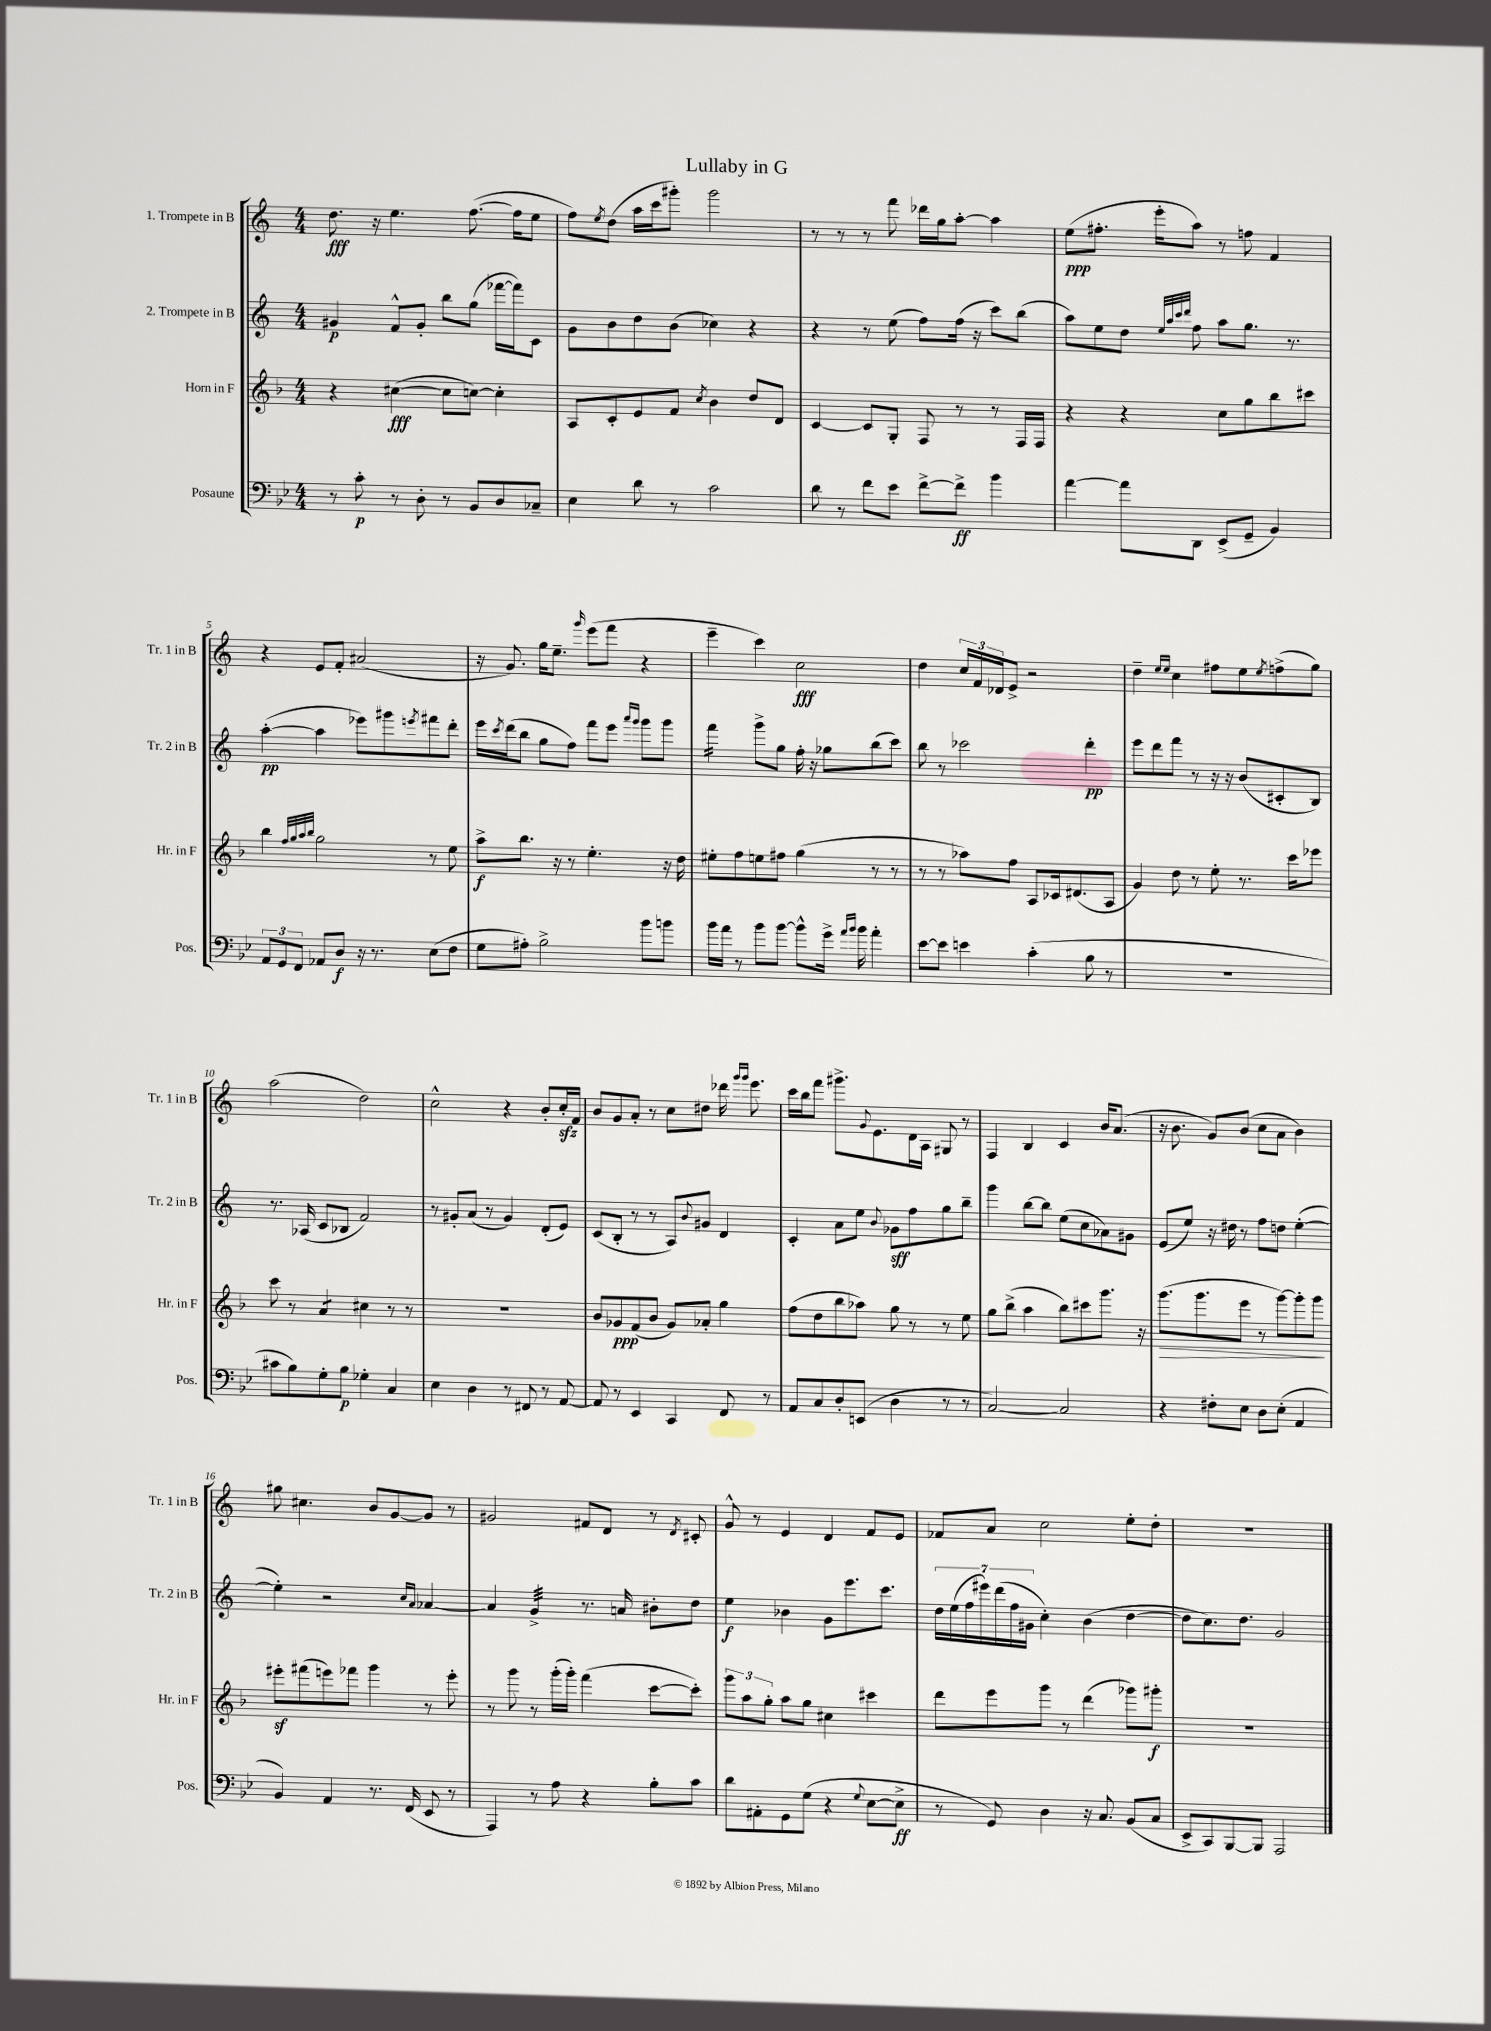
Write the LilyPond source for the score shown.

\header { title = "Lullaby in G" }
<<
\new StaffGroup <<
\new Staff = "s0" \with { instrumentName = "1. Trompete in B" shortInstrumentName = "Tr. 1 in B" } {
    \clef treble \key c \major \numericTimeSignature \time 4/4
    d''8.\fff r16 e''4. f''8.~( f''16 e''8 |
    f''8) \acciaccatura { e''8 } d''8( a''16 c'''16 gis'''8-.) gis'''2 |
    r8 r8 r8 f'''8 des'''16 g''16 a''8~-. a''4 |
    e''8\ppp( fis''8.-. e'''16-. a''8) r8 f''8 f'4 |
    r4 e'8 f'8-. ais'2( |
    r16 g'8.) g''16 e''8.-- \grace { g'''16 } e'''8( f'''8 r4 |
    e'''4-- c'''4) c''2\fff |
    d''4 \tuplet 3/2 { c''16 f'16 des'16 } e'8-> r2 |
    d''4-- \grace { e''16 e''16 } c''4 fis''8 e''8 \acciaccatura { e''8 } f''8->( g''8) |
    a''2( d''2) |
    c''2-^ r4 b'8-. c''16-.\sfz f'16 |
    b'8 g'8 a'8-. r8 c''8 dis''8 des'''16 \grace { g'''16 g'''16 } e'''8. |
    c'''16 b''16 f'''8 gis'''8.-> \appoggiatura { g'8 } e'8. d'16 a16 gis8 r8 |
    f4 b4 c'4 b'16 a'8.( |
    r16 b'8. g'8) b'8( c''8 a'8 b'4) |
    gis''8 cis''4. b'8 g'8~ g'8 r8 |
    gis'2 fis'8 d'8 r8 \acciaccatura { d'8 } cis'8-. |
    g'8-^ r8 e'4 d'4 f'8 e'8 |
    fes'8 a'8 c''2 e''8-. d''8-. |
    R1 \bar "|." |
}
\new Staff = "s1" \with { instrumentName = "2. Trompete in B" shortInstrumentName = "Tr. 2 in B" } {
    \clef treble \key c \major \numericTimeSignature \time 4/4
    gis'4\p f'8-^ gis'8-. b''8 g''8( fes'''16~ fes'''16) c'8 |
    g'8 b'8 d''8 b'8( ces''4) r4 |
    r4 r8 e''8( f''8) f''16( r16 c'''8) b''8( |
    a''8) e''8 d''8 \grace { e''32 a''32 c'''32 d'''32 } f''8 a''8 g''8. r8. |
    a''4~-.\pp( a''4 ees'''8) gis'''8 \acciaccatura { e'''8 } fis'''8 d'''8-. |
    e'''16 \acciaccatura { c'''8 } d'''16( b''8 g''8 f''8) f'''8 e'''8 \grace { a'''16 g'''16 } g'''8 g'''8 |
    f'''4:16 g'''8-> g''8 f''16-. r16 ges''8 b''8( c'''8) |
    b''8 r8 ces'''2 d'''4-.\pp |
    e'''8 d'''8 f'''8 r8 r16 r16 b'8( cis'8-. b8) |
    r8. aes16( c'8 bes8 f'2) |
    r8 gis'8-. a'8( r8 gis'4) d'8-.( e'8) |
    c'8( b8-. r8 r8 a8) \appoggiatura { b'8 } gis'8 d'4 |
    c'4-. a'8 e''8 \appoggiatura { b'8 } ges'8\sff f''8 g''8 b''8-- |
    g'''4 b''8~ b''8 e''8( c''8 aes'8) gis'8 |
    e'8( e''8) r16 dis''16 r8 f''8 d''8 e''4~-.( |
    e''4-.) r2 \grace { c''16 a'16 } aes'4~ |
    aes'4 g'4:32-> r8. a'16 bis'8-. d''8 |
    e''4\f bes'4 g'8 e'''8. c'''8. |
    \tuplet 7/4 { d''16 e''16( f''16 eis'''16) d'''16( f''16 gis'16 } c''4-.) b'4( d''4~ |
    d''8 c''8.) d''8. g'2 \bar "|." |
}
\new Staff = "s2" \with { instrumentName = "Horn in F" shortInstrumentName = "Hr. in F" } {
    \clef treble \key f \major \numericTimeSignature \time 4/4
    r4 cis''4~\fff( cis''8 c''8~) c''4-. |
    a8 c'8-. e'8 f'8 \acciaccatura { c''8 } bes'4 d''8 d'8 |
    c'4~ c'8 g8-. f8 r8 r8 f16 f16 |
    r4 r4 c''8 g''8 bes''8 cis'''8 |
    bes''4 \grace { f''32 g''32 a''32 bes''32 } g''2 r8 e''8 |
    a''8->\f bes''8. r16 r8 e''4.-. r16 d''16 |
    eis''8-. f''8 e''8 fis''8 g''4( r8 r8 |
    r8 r8 aes''8) f''8 a8 ces'16 dis'8.( a8 |
    g'4) d''8 r8 e''8-. r8. c'''16 ees'''8 |
    c'''8 r8 a'4:8 cis''4 r8 r8 |
    R1 |
    bes'8 ges'8\ppp f'8( bes'8 ges'8) aes'8-. g''4 |
    f''8( d''8 bes''8 aes''8) g''8 r8 r8 e''8 |
    g''8 bes''8->( a''4 bes''8) cis'''8 g'''8. r16 |
    g'''8.\>( g'''8. e'''8 r8 g'''8~) g'''8-. g'''8\! |
    eis'''8-.\sf fis'''8( e'''8) fes'''8 g'''4 r8 e'''8-. |
    r8 g'''8 r8 g'''16-.( g'''16-.) f'''4( c'''8~ c'''8-.) |
    \tuplet 3/2 { g'''8 a''8 g''8-. } a''8 g''8 cis''4 cis'''4 |
    d'''8 e'''8 g'''8 r8 d'''4( ges'''8) gis'''8-.\f |
    R1 \bar "|." |
}
\new Staff = "s3" \with { instrumentName = "Posaune" shortInstrumentName = "Pos." } {
    \clef bass \key bes \major \numericTimeSignature \time 4/4
    r8 c'8-.\p r8 d8-. r8 bes,8 d8 ces8-- |
    ees4 d'8 r8 c'2 |
    d'8 r8 f'8 ees'8 f'8~-> f'8->\ff bes'4 |
    a'4~ a'8 d,8 ees,8->( g,8-- bes,4) |
    \tuplet 3/2 { a,8 g,8 f,8 } aes,8 d8\f r16 r8. ees8( f8 |
    g8 ais8-.) bes2-> bes'8 b'8 |
    bes'16 a'16 r8 bes'8 bes'8~ bes'8-^ g'16-> \grace { a'16 bes'16 } bes'16 a'4-. |
    ees'8~ ees'8 e'4 c'4-.( bes8 r8 |
    R1 |
    cis'8 bes8) g8-. bes8\p ges4-. c4 |
    ees4 d4 r8 fis,8 r8 a,8~ |
    a,8 r8 ees,4 c,4 f,8 r8 |
    a,8 c8 d8-. e,8( d4 r8 r8 |
    c2~) c2 |
    r4 fis8-. ees8 d8 ees8-.( a,4 |
    bes,4) a,4 r8. f,16( ees,8 r8 |
    a,,4) r8 a8 r4 bes8-. c'8 |
    d'8 ais,8-. g,8 g8( r4 \appoggiatura { g8 } ees8~ ees8->\ff |
    r8 g,8) d4 r16 c8. bes,8( c8 |
    ees,8-> c,8) bes,,8~ bes,,8 a,,2 \bar "|." |
}
>>
>>
